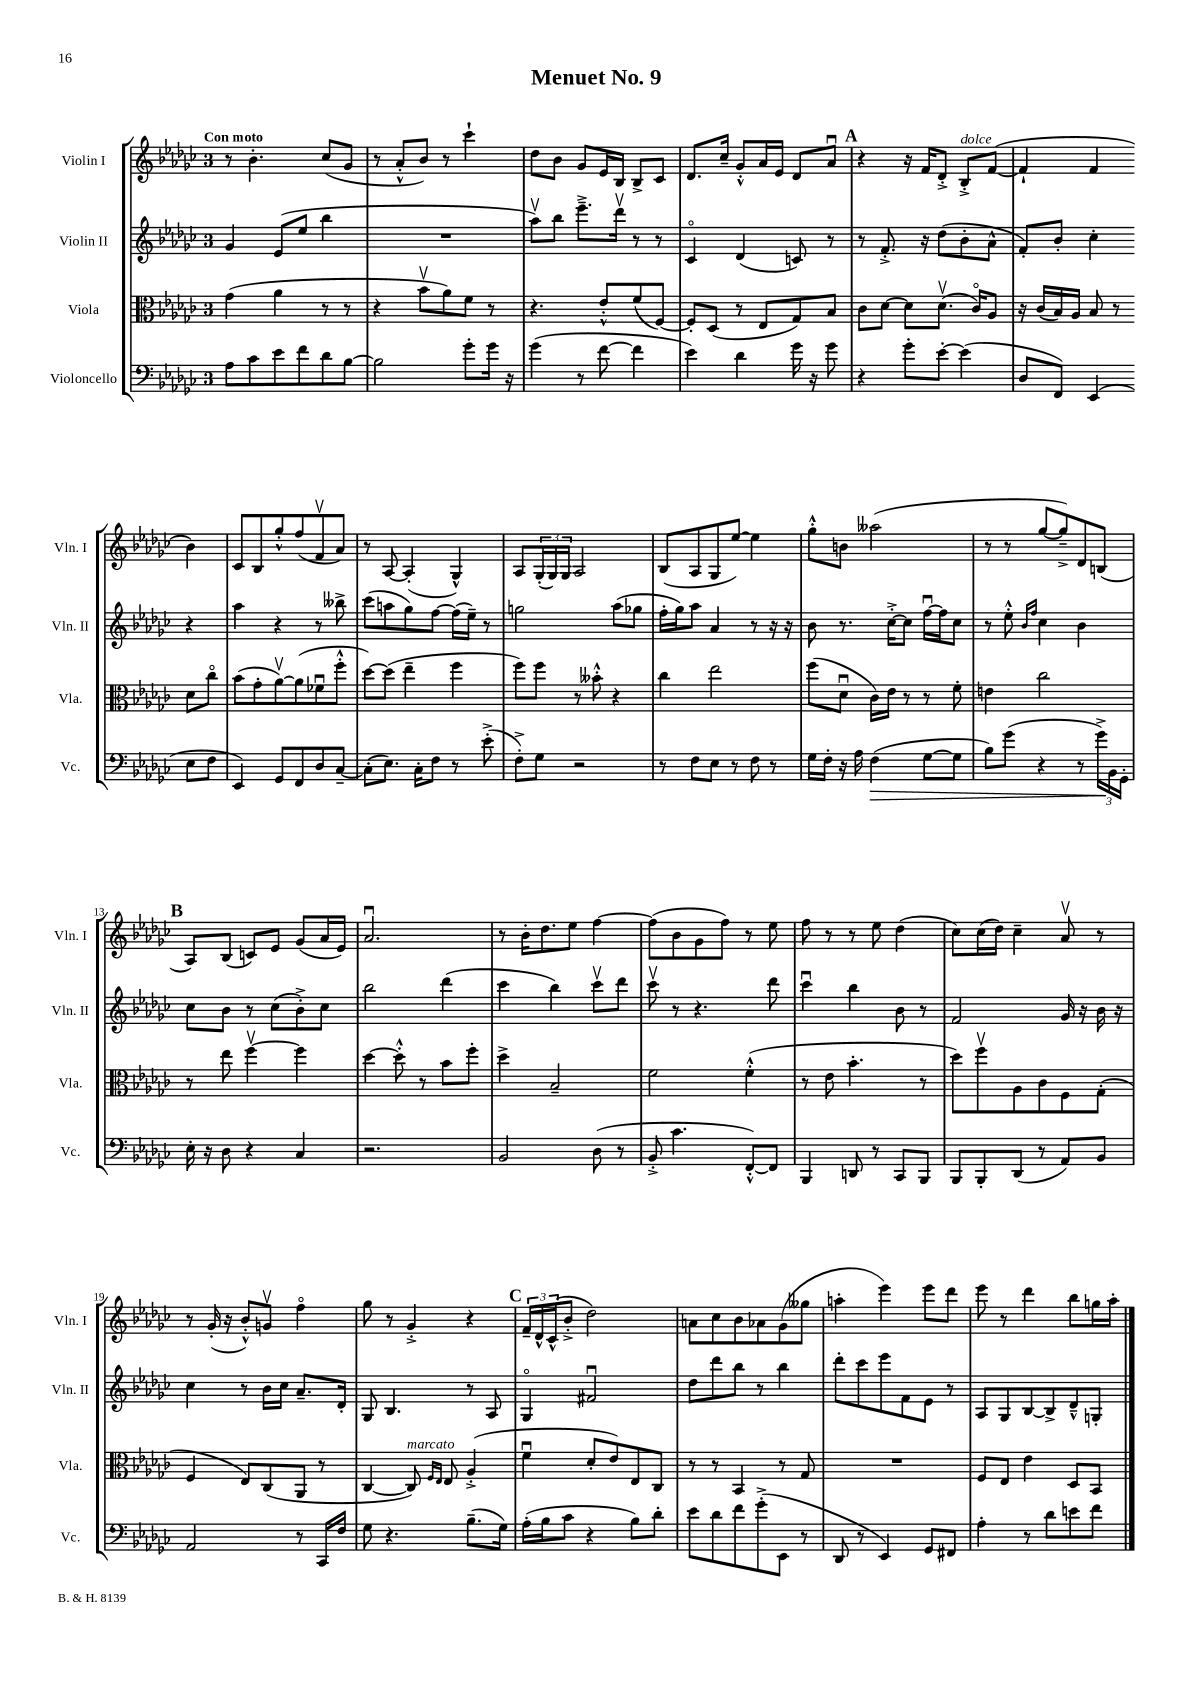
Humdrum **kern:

**kern	**kern	**kern	**kern
*staff4	*staff3	*staff2	*staff1
*clefF4	*clefC3	*clefG2	*clefG2
*k[b-e-a-d-g-c-]	*k[b-e-a-d-g-c-]	*k[b-e-a-d-g-c-]	*k[b-e-a-d-g-c-]
*M3/4	*M3/4	*M3/4	*M3/4
8A-\L	(4g-\	4g-/	8r
8c-\	.	.	4.b-'\
8e-\	4a-\	(8e-/L	.
8f\	.	8ee-/J	.
8d-\	8r	4bb-\	(8cc-/L
[8B-\J	8r	.	8g-/J
=	=	=	=
2B-\]	4r	2.r	8r
.	.	.	8a-'^^/L
.	8b-v\L	.	8b-/J)
.	8a-\)	.	8r
8g-'\L	8f\J	.	4ccc-`\
16g-\Jk	8r	.	.
16r	.	.	.
=	=	=	=
(4g-\	4.r	8aa-v\L)	8dd-\L
.	.	8bb-\J	8b-\J
8r	.	8.eee-~^\L	8g-/L
[8f\	8e-'^^/L	.	16e-/L
.	.	16ddd-v\Jk	16B-/JJ
4f\]	(8f/	8r	8B-^/L
.	[8F/J)	8r	8c-/J
=	=	=	=
4e-\)	8F'/]L	4c-o/	8.d-/L
.	(8D-/J	.	.
.	.	.	16cc-~/Jk
4d-\	8r	(4d-/	8g-'^^/L
.	8E-/L	.	16a-/L
.	.	.	16e-/JJ
16g-\	8G-/)	8c/)	8d-/L
16r	.	.	.
8g-\	8B-/J	8r	8a-u/J
=	=	=	=
4r	8c-\L	8r	4r
.	[8d-\J	8.f'^/	.
8g-'\L	8d-\]L	.	16r
.	.	16r	16f/LK
[8e-'\J	(8.d-v\J	(8dd-\L	8d-'^/J
(4e-\]	.	8b-'\	8B-'^/L
.	16c-o/LK)	.	.
.	8A-/J	8a-^^\J	([8f/J
=	=	=	=
8D-/L	16r	8f'/L)	4f`/]
.	(16c-/LL	.	.
8FF/J)	16B-/)	8b-'/J	.
.	16A-/JJ	.	.
(4EE-/	8B-/	4cc-'\	4f/
.	8r	.	.
8E-\L	8d-\L	4r	4b-\)
8F\J	8cc-o\J	.	.
=	=	=	=
4EE-/)	(8b-\L	4aa-\	8c-/L
.	8g-'\	.	8B-/
8GG-/L	[8a-v\)	4r	8gg-'^^/
8FF/	(8a-\]	.	(8ff/
8D-/	8f-u\	8r	8fv/
[8C-~/J	8ff'^^\J	8bb--^\	8a-/J)
=	=	=	=
(8C-'\]L	[8dd-\L)	(8ccc-\L	8r
8.E-\J)	(8dd-\]J	8aa\	[8A-/
.	4ee-~\	8gg-\)	(4A-'/]
16C-'\LK	.	.	.
8F\J	.	[8ff\J	.
8r	4ff\	(16ff\]LL	4G-^^/)
.	.	16ee-~\JJ)	.
(8e-'^\	.	8r	.
=	=	=	=
8F'^\L)	8ff\L)	2gg\	8A-/L
8G-\J	8ff\J	.	(24G-'/L
.	.	.	24G-/)
.	.	.	24G-/JJ
2r	8r	.	2A-/
.	8b--'^^\	.	.
.	4r	(8aa-\L	.
.	.	8gg-\J	.
=	=	=	=
8r	4cc-\	16ff'\LL	(8B-/L
.	.	16gg-\J)	.
8F\L	.	8aa-\J	8A-/
8E-\J	2ee-\	4a-/	8G-/
8r	.	.	[8ee-/J)
8F\	.	8r	4ee-\]
8r	.	16r	.
.	.	16r	.
=	=	=	=
16G-\LL	(8ff\L	8b-\	8gg-'^^\L
16F'\JJ	.	.	.
16r	8d-u\J	8.r	8b\J
16A-\	.	.	.
(4F\	16c-\LL)	.	(2aa--\
.	16e-\JJ	[16cc-'^\LK	.
.	8r	8cc-\]J	.
[8G-\L	8r	[16ffu\LL	.
.	.	16ff\]J	.
8G-\]J	8f'\	8cc-\J	.
=	=	=	=
8B-\L)	4e\	8r	8r
(8g-\J	.	8ee-'^^\	8r
.	.	16qqb-/LL	.
.	.	16qqff/JJ	.
4r	2cc-\	4cc-\	[8gg-/L
.	.	.	8gg-~^/])
8r	.	4b-\	8d-/
24g-^\LL)	.	.	(8B/J
24BB-\	.	.	.
24GG-'\JJ	.	.	.
=	=	=	=
16E-'\	8r	8cc-\L	8A-/L)
16r	.	.	.
8D-\	8ee-\	8b-\J	(8B-/J
4r	[4ffv\	8r	8c/L)
.	.	(8cc-\L	8e-/J
4C-/	4ff\]	8b-'^\)	(8g-/L
.	.	8cc-\J	16a-/L
.	.	.	16e-/JJ)
=	=	=	=
2.r	[4dd-\	2bb-\	2.a-u/
.	8dd-'^^\]	.	.
.	8r	.	.
.	8b-\L	(4ddd-\	.
.	8ff'\J	.	.
=	=	=	=
2BB-/	4dd-^\	4ccc-\	8r
.	.	.	16b-'\LK
.	.	.	8.dd-\
.	2B-~/	4bb-\)	.
.	.	.	8ee-\J
(8D-\	.	8ccc-v\L	[4ff\
8r	.	8ddd-\J	.
=	=	=	=
8BB-'^/	2f\	8ccc-v\	(8ff\]L
4.c-\	.	8r	8b-\
.	.	4.r	8g-\
.	.	.	8ff\J)
[8FF'^^/L)	(4f'^^\	.	8r
8FF/]J	.	8ddd-\	8ee-\
=	=	=	=
4BBB-/	8r	4ccc-u\	8ff\
.	8e-\	.	8r
8DD/	4.b-'\	4bb-\	8r
8r	.	.	8ee-\
8CC-/L	.	8b-\	(4dd-\
8BBB-/J	8r	8r	.
=	=	=	=
8BBB-/L	8dd-\L)	2f/	8cc-\L)
8BBB-'/	8ffv\	.	(16cc-\L
.	.	.	16dd-\JJ)
(8DD-/J	8A-\	.	4cc-~\
8r	8c-\	.	.
8AA-/L)	8F\	16g-/	8a-v/
.	.	16r	.
8BB-/J	(8G-'\J	16b-\	8r
.	.	16r	.
=	=	=	=
2AA-/	4F/	4cc-\	8r
.	.	.	(16g-'/
.	.	.	16r
.	8E-/L)	8r	8b-'^^/L)
.	(8C-/	16b-\LL	8gv/J
.	.	16cc-\JJ	.
8r	8AA-/J	8.a-~/L	4ffo\
16CC-/LL	8r	.	.
16F/JJ	.	16d-'/Jk	.
=	=	=	=
8G-\	[4C-/	8G-/	8gg-\
4.r	.	4.B-/	8r
.	8C-/])	.	4g-'^/
.	16qqF/LL	.	.
.	16qqE-/JJ	.	.
.	8E-/	.	.
(8.B-~\L	(4A-'^/	8r	4r
.	.	8A-/	.
16G-\Jk)	.	.	.
=	=	=	=
(16A-'\LL	4fu\	4G-o/	24f~/LL
.	.	.	24d-^^/
16B-\J	.	.	.
.	.	.	(24c-^^/J
8c-\J	.	.	8b-'^/J
4r	8d-'/L	2f#u/	2dd-\)
.	8e-/)	.	.
8B-\L)	8E-/	.	.
8d-'\J	8C-/J	.	.
=	=	=	=
8e-\L	8r	8dd-\L	8a\L
8d-\	8r	8ddd-\	8cc-\
8f\	4BB-/	8bb-\J	8b-\
(8g-'^\	.	8r	8a-\
8EE-\J	8r	4bb-\	(8g-\
8r	8G-/	.	8gg--\J
=	=	=	=
8DD-/	2.r	8ddd-'\L	4aa'\
8r	.	8ccc-\	.
4EE-/)	.	8eee-\	4eee-\)
.	.	8f\	.
8GG-/L	.	8e-\J	8eee-\L
8FF#/J	.	8r	8ddd-\J
=	=	=	=
4A-'\	8F/L	8A-/L	8eee-\
.	8E-/J	8G-/	8r
8r	4e-\	[8B-/	4ddd-\
8d-\L	.	8B-^/]	.
8e\	8D-/L	8d-~^^/	8bb-\L
8f\J	8BB-/J	8G'/J	16gg\L
.	.	.	16aa-'\JJ
==	==	==	==
*-	*-	*-	*-
